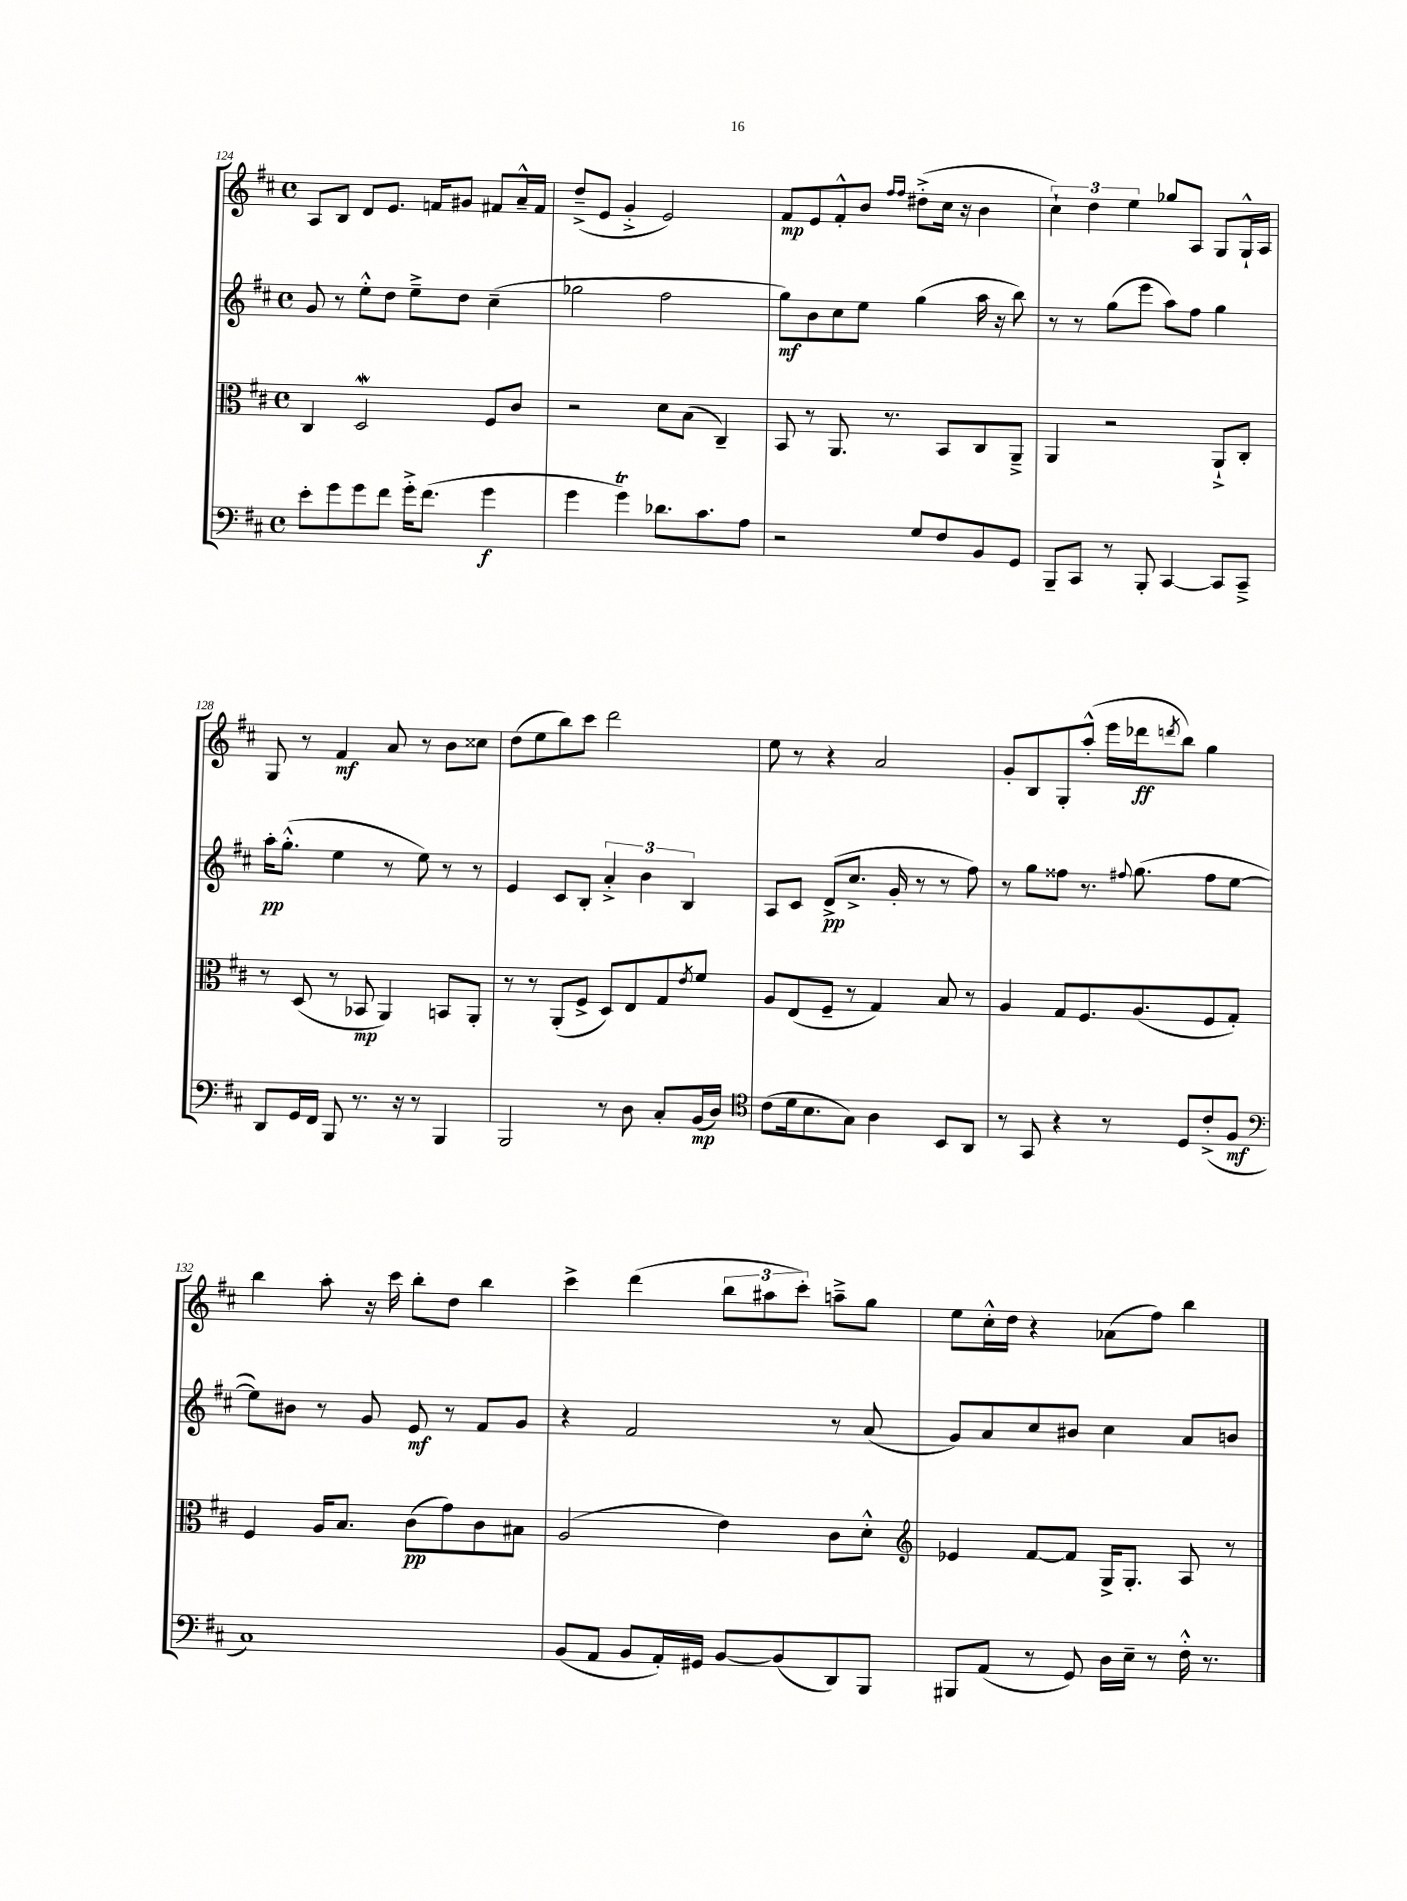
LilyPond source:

<<
\new StaffGroup <<
\new Staff = "s0" {
    \clef treble \key d \major \defaultTimeSignature \time 4/4
    a8 b8 d'8 e'8. f'16 gis'8 fis'8 a'16---^ fis'16 |
    d''8--->( e'8 g'4-.-> e'2) |
    fis'8\mp e'8 fis'8-.-^ b'8 \grace { fis''16 fis''16 } dis''8-.->( cis''16 r16 b'4 |
    \tuplet 3/2 { cis''4-!) d''4 e''4 } ges''8 a8 g8 g16-!-^ a16 |
    g8 r8 fis'4\mf a'8 r8 b'8 cisis''8 |
    d''8( e''8 b''8) cis'''8 d'''2 |
    e''8 r8 r4 a'2 |
    g'8-. b8 g8-. a''8-.-^( e'''16 des'''16\ff \acciaccatura { d'''8 } b''8) g''4 |
    b''4 a''8-. r16 cis'''16 b''8-. d''8 b''4 |
    cis'''4-> d'''4( \tuplet 3/2 { b''8 ais''8 cis'''8-.) } a''8---> g''8 |
    e''8 cis''16-.-^ d''16 r4 aes'8( fis''8) b''4 \bar "|." |
}
\new Staff = "s1" {
    \clef treble \key d \major \defaultTimeSignature \time 4/4
    g'8 r8 e''8-.-^ d''8 e''8---> d''8 cis''4--( |
    ges''2 fis''2 |
    g''8\mf) b'8 cis''8 e''8 g''4( a''16 r16 b''8) |
    r8 r8 g''8( e'''8 a''8) fis''8 g''4 |
    a''16-.\pp g''8.-.-^( e''4 r8 e''8) r8 r8 |
    e'4 cis'8 b8-. \tuplet 3/2 { a'4-.-> b'4 b4 } |
    a8 cis'8 d'8->\pp( cis''8.-> g'16-. r8 r8 fis''8) |
    r8 g''8 fisis''8 r8. \appoggiatura { fis''8 } g''8.( fis''8 e''8~ |
    e''8) bis'8 r8 g'8 e'8\mf r8 fis'8 g'8 |
    r4 fis'2 r8 a'8( |
    g'8) a'8 cis''8 bis'8 cis''4 a'8 b'8 \bar "|." |
}
\new Staff = "s2" {
    \clef alto \key d \major \defaultTimeSignature \time 4/4
    cis4 d2\mordent fis8 cis'8 |
    r2 d'8 b8( cis4--) |
    b,8 r8 a,8. r8. b,8 cis8 a,8---> |
    a,4 r2 a,8-!-> cis8-. |
    r8 d8( r8 bes,8\mp a,4) b,8 a,8-. |
    r8 r8 a,8-.( fis8-> d8) e8 g8 \acciaccatura { e'8 } fis'8 |
    a8 e8( fis8-- r8 g4) b8 r8 |
    a4 g8 fis8. a8.( fis8 g8-.) |
    fis4 a16 b8. cis'8\pp( g'8) cis'8 bis8 |
    a2( e'4) cis'8 d'8-.-^ |
    \clef treble ees'4 fis'8~ fis'8 g16-> g8.-. a8 r8 \bar "|." |
}
\new Staff = "s3" {
    \clef bass \key d \major \defaultTimeSignature \time 4/4
    e'8-. g'8 g'8 fis'8 g'16-.-> fis'8.( g'4\f |
    g'4 g'4\trill) des'8. cis'8. a8 |
    r2 g8 fis8 b,8 g,8 |
    b,,8-- cis,8 r8 b,,8-. cis,4~ cis,8 cis,8---> |
    d,8 g,16 fis,16 b,,8 r8. r16 r8 b,,4 |
    b,,2 r8 d8 cis8-. b,16\mp( d16) |
    \clef tenor cis'8( d'16 b8. g8) a4 b,8 a,8 |
    r8 g,8 r4 r8 d8 cis'8-.->( fis8\mf |
    \clef bass cis1) |
    b,8( a,8 b,8 a,16-.) gis,16 b,8~ b,8( d,8) b,,8 |
    bis,,8 a,8( r8 g,8) d16 e16-- r8 fis16-.-^ r8. \bar "|." |
}
>>
>>
\layout { \context { \Score currentBarNumber = #124 } }
